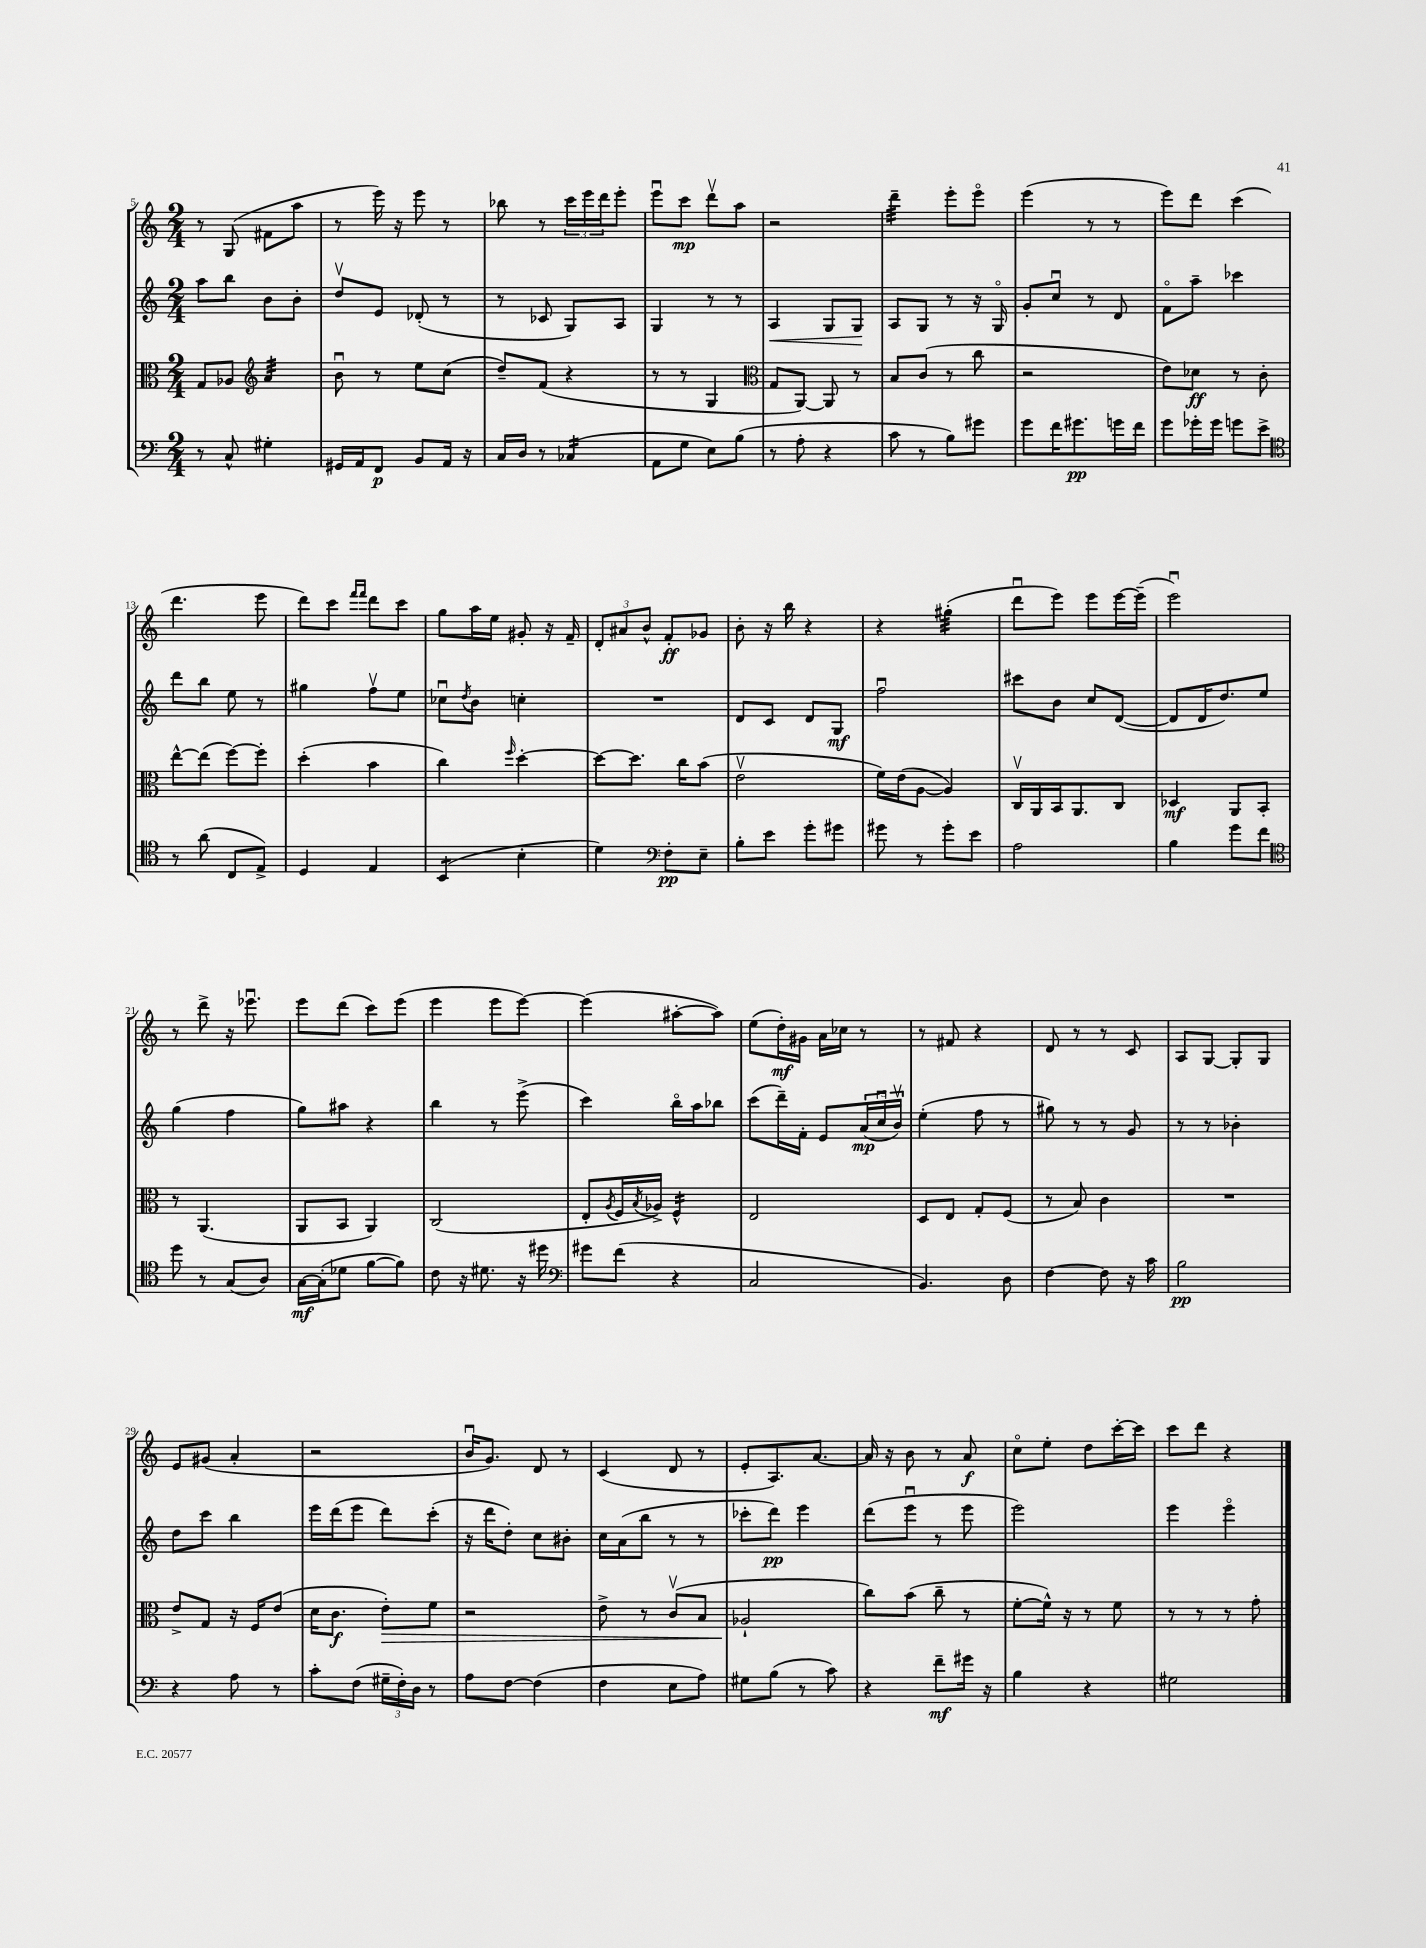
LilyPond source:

<<
\new StaffGroup <<
\new Staff = "s0" {
    \clef treble \key c \major \numericTimeSignature \time 2/4
    r8 g8( fis'8 a''8 |
    r8 e'''16) r16 e'''8 r8 |
    bes''8 r8 \tuplet 3/2 { c'''16 e'''16 d'''16 } e'''8-. |
    e'''8\downbow c'''8\mp d'''8\upbow a''8 |
    r2 |
    d'''4:32-- e'''8-. e'''8\flageolet |
    e'''4( r8 r8 |
    e'''8) d'''8 c'''4( |
    d'''4. e'''8 |
    d'''8) c'''8 \grace { f'''16 f'''16 } d'''8 c'''8 |
    g''8 a''16 e''16 gis'8-. r16 f'16-- |
    \tuplet 3/2 { d'8-. ais'8 b'8-^ } f'8-.\ff ges'8 |
    b'8-. r16 b''16 r4 |
    r4 gis''4:32-.( |
    d'''8\downbow e'''8) e'''8 e'''16~ e'''16--( |
    e'''2\downbow) |
    r8 d'''8-> r16 ees'''8.\downbow |
    e'''8 d'''8( c'''8) e'''8( |
    e'''4 e'''8 e'''8~) |
    e'''4( ais''8~-. ais''8) |
    e''8( d''16-.\mf) gis'16 a'16 ces''16 r8 |
    r8 fis'8 r4 |
    d'8 r8 r8 c'8 |
    a8 g8~ g8-. g8 |
    e'8 gis'8( a'4-. |
    r2 |
    b'16\downbow g'8.) d'8 r8 |
    c'4( d'8 r8 |
    e'8-. a8.) a'8.~ |
    a'16 r16 b'8 r8 a'8\f |
    c''8\flageolet e''8-. d''8 c'''16~-. c'''16 |
    c'''8 d'''8 r4 \bar "|." |
}
\new Staff = "s1" {
    \clef treble \key c \major \numericTimeSignature \time 2/4
    a''8 b''8 b'8 b'8-. |
    d''8\upbow e'8 des'8-.( r8 |
    r8 ces'8 g8) a8 |
    g4 r8 r8 |
    a4\< g8 g8\! |
    a8 g8 r8 r16 g16\flageolet |
    g'8-. c''8\downbow r8 d'8 |
    f'8\flageolet a''8-- ces'''4 |
    d'''8 b''8 e''8 r8 |
    gis''4 f''8\upbow e''8 |
    ces''8\downbow \acciaccatura { d''8 } b'8 c''4-. |
    R2 |
    d'8 c'8 d'8 g8\mf |
    f''2\downbow |
    cis'''8 b'8 c''8 d'8~( |
    d'8 d'16 d''8.) e''8 |
    g''4( f''4 |
    g''8) ais''8 r4 |
    b''4 r8 e'''8->( |
    c'''4) b''16\flageolet a''16 bes''8 |
    c'''8( d'''16--) f'16-. e'8 \tuplet 3/2 { a'16\mp( c''16\downbow b'16\upbow) } |
    e''4-.( f''8 r8 |
    gis''8) r8 r8 g'8 |
    r8 r8 bes'4-. |
    d''8 c'''8 b''4 |
    e'''16 d'''16( e'''8 d'''8) c'''8-.( |
    r16 d'''16 d''8-.) c''8 bis'8-. |
    c''16 a'16( b''8 r8 r8 |
    ces'''8-. d'''8\pp) e'''4 |
    d'''8( e'''8\downbow r8 e'''8 |
    e'''2) |
    e'''4 e'''4\flageolet \bar "|." |
}
\new Staff = "s2" {
    \clef alto \key c \major \numericTimeSignature \time 2/4
    g8 aes8 \clef treble a'4:32 |
    b'8\downbow r8 e''8 c''8( |
    d''8--) f'8( r4 |
    r8 r8 g4 |
    \clef alto g8 a,8~) a,8 r8 |
    b8 c'8( r8 c''8 |
    r2 |
    e'8) des'8\ff r8 c'8-. |
    e''8~-^ e''8( f''8~) f''8-. |
    d''4-.( b'4 |
    c''4) \grace { f''16 } d''4~-. |
    d''8~ d''8. c''16 b'8( |
    e'2\upbow |
    f'16) e'16( a8~ a4) |
    c16\upbow a,16 b,16 a,8. c8 |
    des4\mf a,8 b,8-. |
    r8 a,4.( |
    a,8 b,8 a,4) |
    c2( |
    e8-. \acciaccatura { a8 } f16 \acciaccatura { b8 } aes16->) f4:16-^ |
    e2 |
    d8 e8 g8-. f8( |
    r8 b8) c'4 |
    R2 |
    e'8-> g8 r16 f16 e'8( |
    d'16 c'8.\f e'8-.\>) f'8 |
    r2 |
    e'8-> r8 c'8\upbow( b8 |
    aes2-!\! |
    c''8) b'8( c''8-- r8 |
    f'8~-. f'16-^) r16 r8 f'8 |
    r8 r8 r8 g'8-. \bar "|." |
}
\new Staff = "s3" {
    \clef bass \key c \major \numericTimeSignature \time 2/4
    r8 c8-^ gis4-. |
    gis,16 a,16 f,8\p b,8 a,16 r16 |
    c16 d16 r8 ces4:16( |
    a,8 g8 e8) b8( |
    r8 a8-. r4 |
    c'8 r8 b8) gis'8 |
    g'8 f'16 gis'8.\pp g'16 f'16 |
    g'8 ges'16-. ges'16 g'8 e'8-> |
    \clef tenor r8 a'8( c8 e8->) |
    d4 e4 |
    b,4:8( b4-. |
    d'4) \clef bass f8-.\pp e8-- |
    b8-. e'8 g'8-. gis'8 |
    gis'8 r8 gis'8-. e'8 |
    a2 |
    b4 g'8 f'8 |
    \clef tenor d''8 r8 g8( a8) |
    g16~\mf g16-.( des'8 f'8~ f'8) |
    c'8 r16 dis'8. r16 dis''16 |
    \clef bass gis'8 f'8( r4 |
    c2 |
    b,4.) d8 |
    f4~ f8 r16 c'16 |
    b2\pp |
    r4 a8 r8 |
    c'8-. f8( \tuplet 3/2 { gis16-- f16-.) d16 } r8 |
    a8 f8~ f4( |
    f4 e8 a8) |
    gis8 b8( r8 c'8) |
    r4 f'8--\mf gis'16 r16 |
    b4 r4 |
    gis2 \bar "|." |
}
>>
>>
\layout { \context { \Score currentBarNumber = #5 } }
